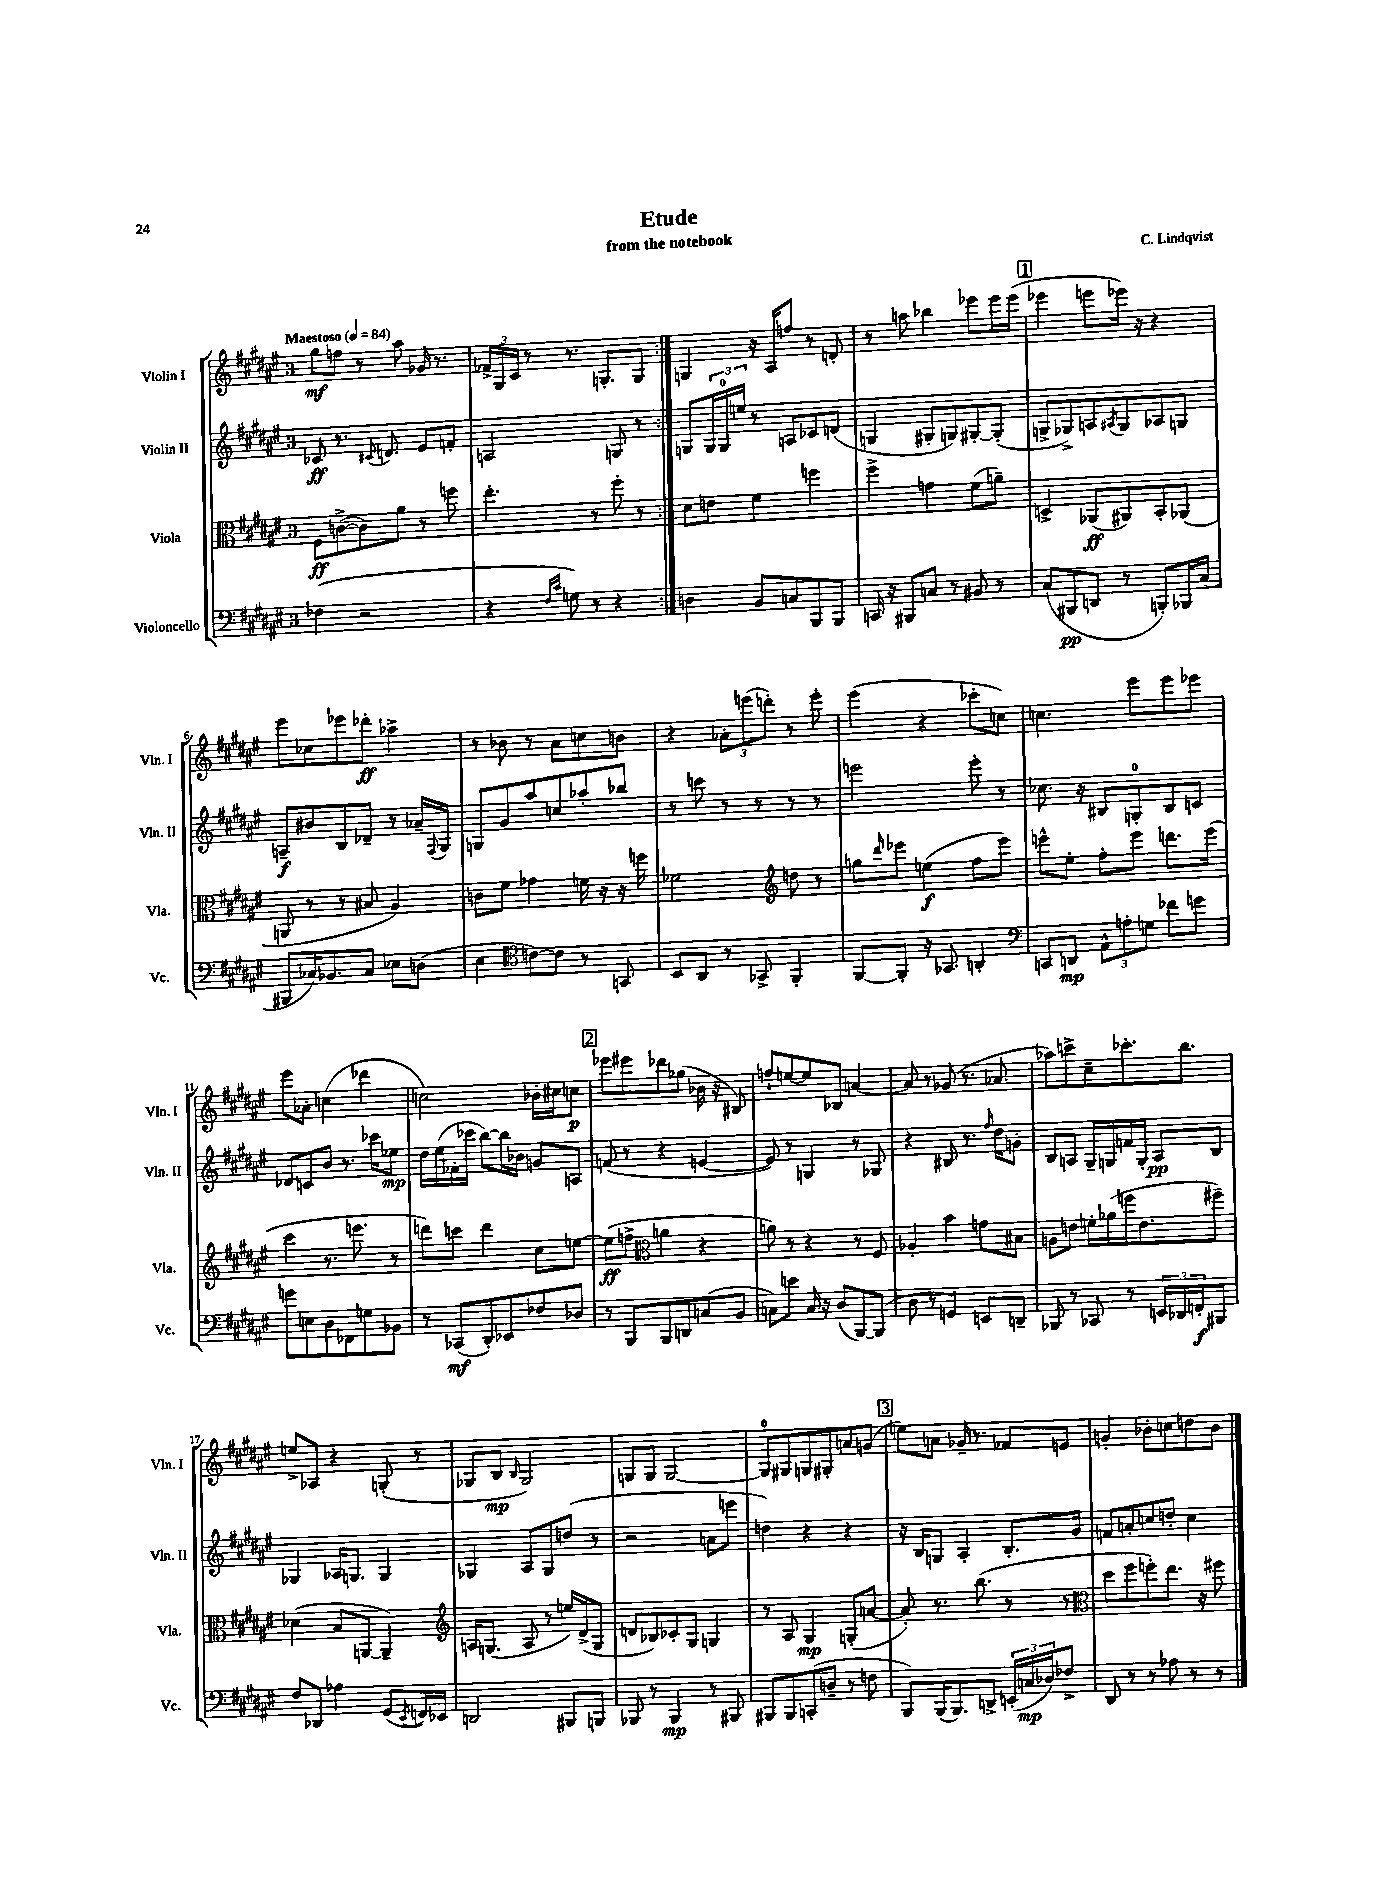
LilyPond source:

\header { title = "Etude" composer = "C. Lindqvist" subtitle = "from the notebook" }
<<
\new StaffGroup <<
\new Staff = "s0" \with { instrumentName = "Violin I" shortInstrumentName = "Vln. I" } {
    \clef treble \key fis \major \once \override Staff.TimeSignature.style = #'single-digit \time 3/4 \tempo "Maestoso" 4 = 84
    \repeat volta 2 { gis''8\mf f''8 r8 ais''8 ges'16 r8. |
    \tuplet 3/2 { fes'16-> gis16 cis'16 } r8 r8. g8.-. g8 | }
    g4 r16 ais16 f''8 r8 d'8-. |
    r8 a''8 bes''4 ees'''8 ees'''16 ees'''16( |
    \mark \markup { \box "1" } ees'''4 e'''8 ees'''16) r16 r4 |
    eis'''8 ces''8 ees'''8 des'''8-.\ff aes''4-> |
    r8 bes'8 r8 ais'8 c''8 b'8 |
    r4 \tuplet 3/2 { aes'8-. e'''8( d'''8-.) } r8 e'''8-. |
    eis'''4( r4 ces'''8-. c''8) |
    c''4. eis'''8 eis'''8 ees'''8 |
    eis'''8 aes'8-. c''4( des'''4 |
    c''2) bes'16-. cis''16 c''8\p |
    \mark \markup { \box "2" } ees'''8 eis'''8 des'''8 ges''8( bes'16 r16 bis8) |
    f''8-! e''8~ e''8 bes8 a'4~ |
    a'8 r8 ges'8( r8. aes'8. |
    aes''8) c'''8-> cis''8-- ces'''8.-. b''8. |
    e''8-> aes8 r4 g8-.( r8 |
    ges8 b8\mp \grace { b16 } ges2) |
    g8 g8 g2~ |
    g8-0 gis8 g8 gis8-. a'8 g'8( |
    \mark \markup { \box "3" } e''8) a'8 ges'16-- r8. fes'8 e'8 |
    g'4-. bes'8-. c''8 d''8 bes'8 \bar "|." |
}
\new Staff = "s1" \with { instrumentName = "Violin II" shortInstrumentName = "Vln. II" } {
    \clef treble \key fis \major \once \override Staff.TimeSignature.style = #'single-digit \time 3/4
    \repeat volta 2 { ces'8\ff r8. \appoggiatura { cis'8 } d'8. eis'8 f'8-. |
    a2 g8 r8 | }
    g8 \tuplet 3/2 { g16 g16-0 e''16 } r8 a8 ces'8 d'8( |
    g4 gis8-. g8) gis8~-. gis8-.( |
    \mark \markup { \box "1" } g8-> ges8->) a8 \acciaccatura { ais8 } ges8 aes8 g8 |
    a8--\f bis'8 b8 des'8-- r8 aes'16-- \appoggiatura { fis8 } gis16 |
    g8 gis'8 ais''8 c''8 aes''8-. bes''8 |
    r8 c'''8 r8 r8 r8 r8 |
    e'''2 e'''8-. r8 |
    ces''8. r16 bis8 g8-0-. bis8 c'8 |
    des'8 c'8 b'8 r8. ces'''16 ees''8\mp |
    dis''16 eis''16( fes'16-. ces'''16 b''8~) b''16 bes'16 g'8 a8 |
    \mark \markup { \box "2" } f'8( r8 r4 e'4~ |
    e'8) r8 g4 r8 ges8 |
    r4 bis8 r8. \grace { fis''16 } dis''16 g'8-. |
    b8 a8 gis16-- g16 f'16 g16-. a8\pp b8 |
    ges4 aes16 g8. g4 |
    ges4 ais8 ges8 d''8( r8 |
    r2 a'8 e'''8 |
    d''4) r4 r4 |
    \mark \markup { \box "3" } r16 b16 g8 ais4-. b8.-. gis'16 |
    f'8 a'8-. c''8 d''8-. c''4 \bar "|." |
}
\new Staff = "s2" \with { instrumentName = "Viola" shortInstrumentName = "Vla." } {
    \clef alto \key fis \major \once \override Staff.TimeSignature.style = #'single-digit \time 3/4
    \repeat volta 2 { fis8\ff c'8~->( c'8) ais'8 r8 f''8 |
    eis''4.-. r8 fis''8-. r8 | }
    dis'8 e'8 fis'4 f''4 |
    fis''4-> g'4 fis'8( a'8--) |
    \mark \markup { \box "1" } d4-> aes,8\ff( ais,8) b,8-. aes,8( |
    a,8 r8 r8 bis8 ais4) |
    c'8 fis'8 ges'4 f'16 r16 r16 f''16 |
    fes'2 \clef treble d''8 r8 |
    g''8 \grace { dis'''16 } ees'''8 e''4\f( fis''8 ees'''8) |
    e'''8-^ eis''8-. fis''8-. e'''8 d'''8. e'''16( |
    cis'''4 r8. e'''8. r8 |
    d'''8) c'''8 d'''4 cis''8 e''8~ |
    \mark \markup { \box "2" } e''8\ff( f''8-> \clef alto a'4 r4 |
    a'8) r8 r4 r8 fis8 |
    aes4-. b'4 g'8 bis8 |
    a8 e'8 f'16-. aes'16( f''16 e'8. fis''8--) |
    des'4( b8 a,8~ a,4--) |
    \clef treble a16 g8.( a8 r8 e''16) dis'16->( g8 |
    d'8 bes8) ces'8-. gis8 g4 |
    r8 ais8 gis4\mp g8-.( a'8~ |
    \mark \markup { \box "3" } a'8-.) r8. b''8.( r8 r8 |
    \clef alto dis''8 fis''8 f''8-.) eis''8. r16 fis''8 \bar "|." |
}
\new Staff = "s3" \with { instrumentName = "Violoncello" shortInstrumentName = "Vc." } {
    \clef bass \key fis \major \once \override Staff.TimeSignature.style = #'single-digit \time 3/4
    \repeat volta 2 { fes4( r2 |
    r4 \grace { fis16 cis'16 } g8) r8 r4 | }
    d4 b,8 c8 b,,8 b,,8 |
    c,16 r16 bis,,8 c8 r8 bis,8 r8 |
    \mark \markup { \box "1" } cis8( bis,,8\pp d,8 r8 b,,8-.) bes,,16 cis16( |
    bis,,8 ces16) bes,8. ces8 ees8 d8( |
    eis4 \clef tenor c'8~) c'8 r8 g,8 |
    b,8 ais,8 r8 ges,8-> fis,4-. |
    fis,8~ fis,8-. r16 ges,8. a,4-. |
    \clef bass c,8 d,8\mp \tuplet 3/2 { ais,8-^ a8-. g8 } fes'8 g'8 |
    g'8 e8 dis8 fes,8 g8 bes,8 |
    r8 ces,8\mf( dis,8-.) ees,8 fes8 des8 |
    \mark \markup { \box "2" } r8 b,,8 b,,8 d,8 c8( b,8 |
    c8) e'8 c16 r16 dis8( b,,8~) b,,8( |
    dis8 r8 g,4) e,8 d,8-- |
    bes,,8 r8 ces,8 r8 \tuplet 3/2 { e,16 des,16 f,16-.\f } bis,,8 |
    fis8 des,8 aes4 gis,8( \acciaccatura { eis,8 } f,16) ees,16 |
    d,2 bis,,8 b,,8 |
    bes,,8 r8 bes,,4\mp r8 bis,,8 |
    bis,,8 bis,,8 c,8-.( d8-- r8 f8 |
    \mark \markup { \box "3" } b,,8) b,,16( b,,8.) d,8-> \tuplet 3/2 { e,16-.( c16\mp des16) } fes8-> |
    dis,8 r8 r8 aes8 r8 r8 \bar "|." |
}
>>
>>
